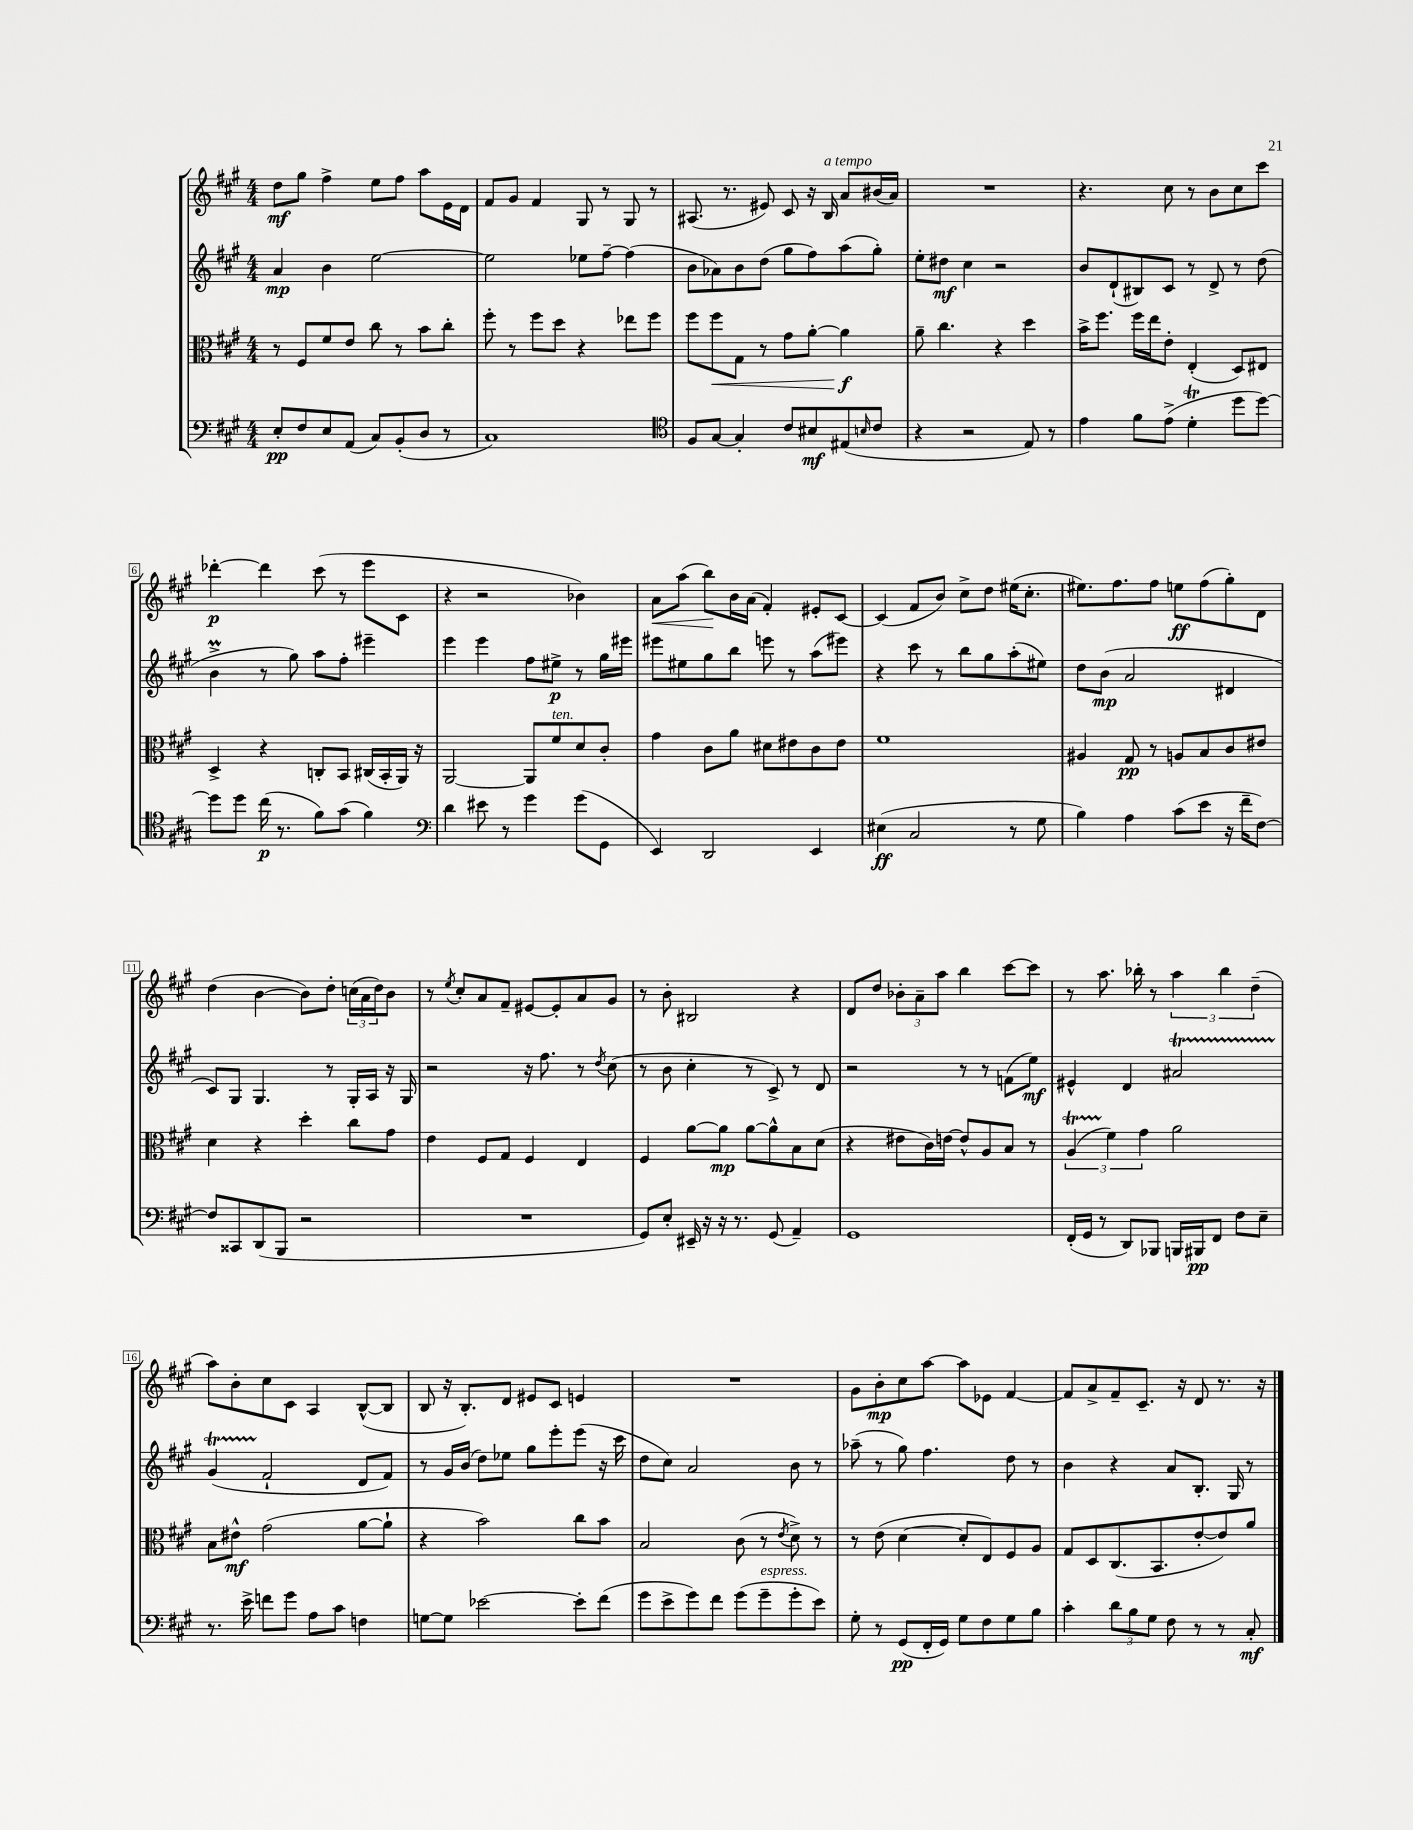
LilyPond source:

<<
\new StaffGroup <<
\new Staff = "s0" {
    \clef treble \key a \major \numericTimeSignature \time 4/4
    d''8\mf gis''8 fis''4-> e''8 fis''8 a''8 e'16 d'16 |
    fis'8 gis'8 fis'4 gis8 r8 gis8 r8 |
    ais8.( r8. eis'8) cis'8 r16 b16^\markup { \italic "a tempo" } a'8 bis'16( a'16) |
    R1 |
    r4. cis''8 r8 b'8 cis''8 cis'''8 |
    des'''4~-.\p des'''4 cis'''8( r8 e'''8 cis'8 |
    r4 r2 bes'4) |
    a'8\< a''8( b''8\!) b'16 a'16( fis'4-.) eis'8-. cis'8~ |
    cis'4( fis'8 b'8) cis''8-> d''8 eis''16( cis''8.-. |
    eis''8.) fis''8. fis''8 e''8\ff fis''8( gis''8-.) d'8 |
    d''4( b'4~ b'8) d''8-. \tuplet 3/2 { c''16( a'16 d''16) } b'8 |
    r8 \acciaccatura { e''8 } cis''8-. a'8 fis'8-- eis'8~ eis'8-. a'8 gis'8 |
    r8 b'8-. bis2 r4 |
    d'8 d''8 \tuplet 3/2 { bes'8-. a'8-- a''8 } b''4 cis'''8~ cis'''8 |
    r8 a''8. bes''16-. r8 \tuplet 3/2 { a''4 bes''4 d''4--( } |
    a''8) b'8-. cis''8 cis'8 a4 b8~-^( b8 |
    b8 r16 b8.-.) d'8 eis'8 cis'8 e'4 |
    R1 |
    gis'8 b'8-.\mp cis''8 a''8~ a''8 ees'8 fis'4~ |
    fis'8 a'8-> fis'8-- cis'8.-- r16 d'8 r8. r16 \bar "|." |
}
\new Staff = "s1" {
    \clef treble \key a \major \numericTimeSignature \time 4/4
    a'4\mp b'4 e''2~ |
    e''2 ees''8 fis''8~-- fis''4( |
    b'8 aes'8) b'8 d''8( gis''8 fis''8) a''8( gis''8-.) |
    e''8-. dis''8\mf cis''4 r2 |
    b'8 d'8-!( bis8) cis'8 r8 d'8-> r8 d''8( |
    b'4->\prall r8 gis''8) a''8 fis''8-. eis'''4-- |
    e'''4 e'''4 fis''8 eis''8->\p r8 gis''16 eis'''16 |
    eis'''8 eis''8 gis''8 b''8 e'''8 r8 a''8( eis'''8) |
    r4 cis'''8 r8 b''8 gis''8 a''8-.( eis''8) |
    d''8 b'8\mp( a'2 dis'4 |
    cis'8) gis8 gis4. r8 gis16-. a16 r16 gis16 |
    r2 r16 fis''8. r8 \acciaccatura { d''8 } cis''8( |
    r8 b'8 cis''4-. r8 cis'8->) r8 d'8 |
    r2 r8 r8 f'8( e''8\mf) |
    eis'4-^ d'4 ais'2\startTrillSpan |
    gis'4( fis'2-!\stopTrillSpan d'8 fis'8) |
    r8 gis'16 b'16( d''8) ees''8 gis''8 e'''8-. e'''8( r16 cis'''16 |
    d''8 cis''8) a'2 b'8 r8 |
    aes''8--( r8 gis''8) fis''4. d''8 r8 |
    b'4 r4 a'8 b8.-. gis16 r8 \bar "|." |
}
\new Staff = "s2" {
    \clef alto \key a \major \numericTimeSignature \time 4/4
    r8 fis8 fis'8 e'8 cis''8 r8 b'8 cis''8-. |
    fis''8-. r8 fis''8 d''8 r4 ees''8 fis''8 |
    fis''8 fis''8\< gis8 r8 gis'8 a'8~-. a'4\f\! |
    a'8-- cis''4. r4 d''4 |
    b'16-> fis''8. fis''16 e''16 e'8-. e4-.( d8) eis8 |
    d4-> r4 c8-. b,8 cis16( b,16-. a,16) r16 |
    a,2~ a,8 fis'8^\markup { \italic "ten." } d'8 cis'8-. |
    gis'4 cis'8 a'8 dis'8 eis'8 cis'8 eis'8 |
    fis'1 |
    ais4 gis8\pp r8 a8 b8 cis'8 eis'8 |
    d'4 r4 d''4-. cis''8 gis'8 |
    e'4 fis8 gis8 fis4 e4 |
    fis4 a'8~ a'8\mp a'8~ a'8-^ b8 d'8( |
    r4 eis'8 cis'16) e'16~ e'8-^ a8 b8 r8 |
    \tuplet 3/2 { a4\startTrillSpan( fis'4\stopTrillSpan) gis'4 } a'2 |
    b8 eis'8-^\mf gis'2( a'8~ a'8-! |
    r4 b'2) cis''8 b'8 |
    b2 cis'8( r8 \acciaccatura { e'8 } d'8->) r8 |
    r8 e'8( d'4~ d'8-. e8) fis8 a8 |
    gis8 d8 cis8.( b,8. e'8~-. e'8) a'8 \bar "|." |
}
\new Staff = "s3" {
    \clef bass \key a \major \numericTimeSignature \time 4/4
    e8-.\pp fis8 e8 a,8( cis8) b,8-.( d8 r8 |
    cis1) |
    \clef tenor fis8 gis8~ gis4-. cis'8 bis8\mf eis8( \grace { b16 } cis'8 |
    r4 r2 e8) r8 |
    e'4 fis'8 e'8->( d'4-.\trill d''8 d''8~) |
    d''8 d''8 cis''16\p( r8. fis'8) gis'8( fis'4) |
    \clef bass d'4 eis'8 r8 gis'4 gis'8( gis,8 |
    e,4) d,2 e,4 |
    eis4\ff( cis2 r8 gis8 |
    b4) a4 cis'8( e'8 r16 fis'16-- fis8~) |
    fis8 cisis,8 d,8( b,,8 r2 |
    R1 |
    gis,8) e8-. eis,16-- r16 r16 r8. gis,8( a,4--) |
    gis,1 |
    fis,16-.( gis,16 r8 d,8) bes,,8 b,,16 bis,,16\pp fis,8 fis8 e8-- |
    r8. e'16-> f'8 gis'8 a8 cis'8 f4 |
    g8~ g8 ees'2~ ees'8-. fis'8( |
    gis'8 e'8-> gis'8) fis'8 gis'8( gis'8--^\markup { \italic "espress." } gis'8-. e'8) |
    gis8-. r8 gis,8\pp( fis,16-. gis,16) gis8 fis8 gis8 b8 |
    cis'4-. \tuplet 3/2 { d'8 b8 gis8 } fis8 r8 r8 cis8-.\mf \bar "|." |
}
>>
>>
\layout { \context { \Score \override BarNumber.stencil = #(make-stencil-boxer 0.1 0.3 ly:text-interface::print) } }
